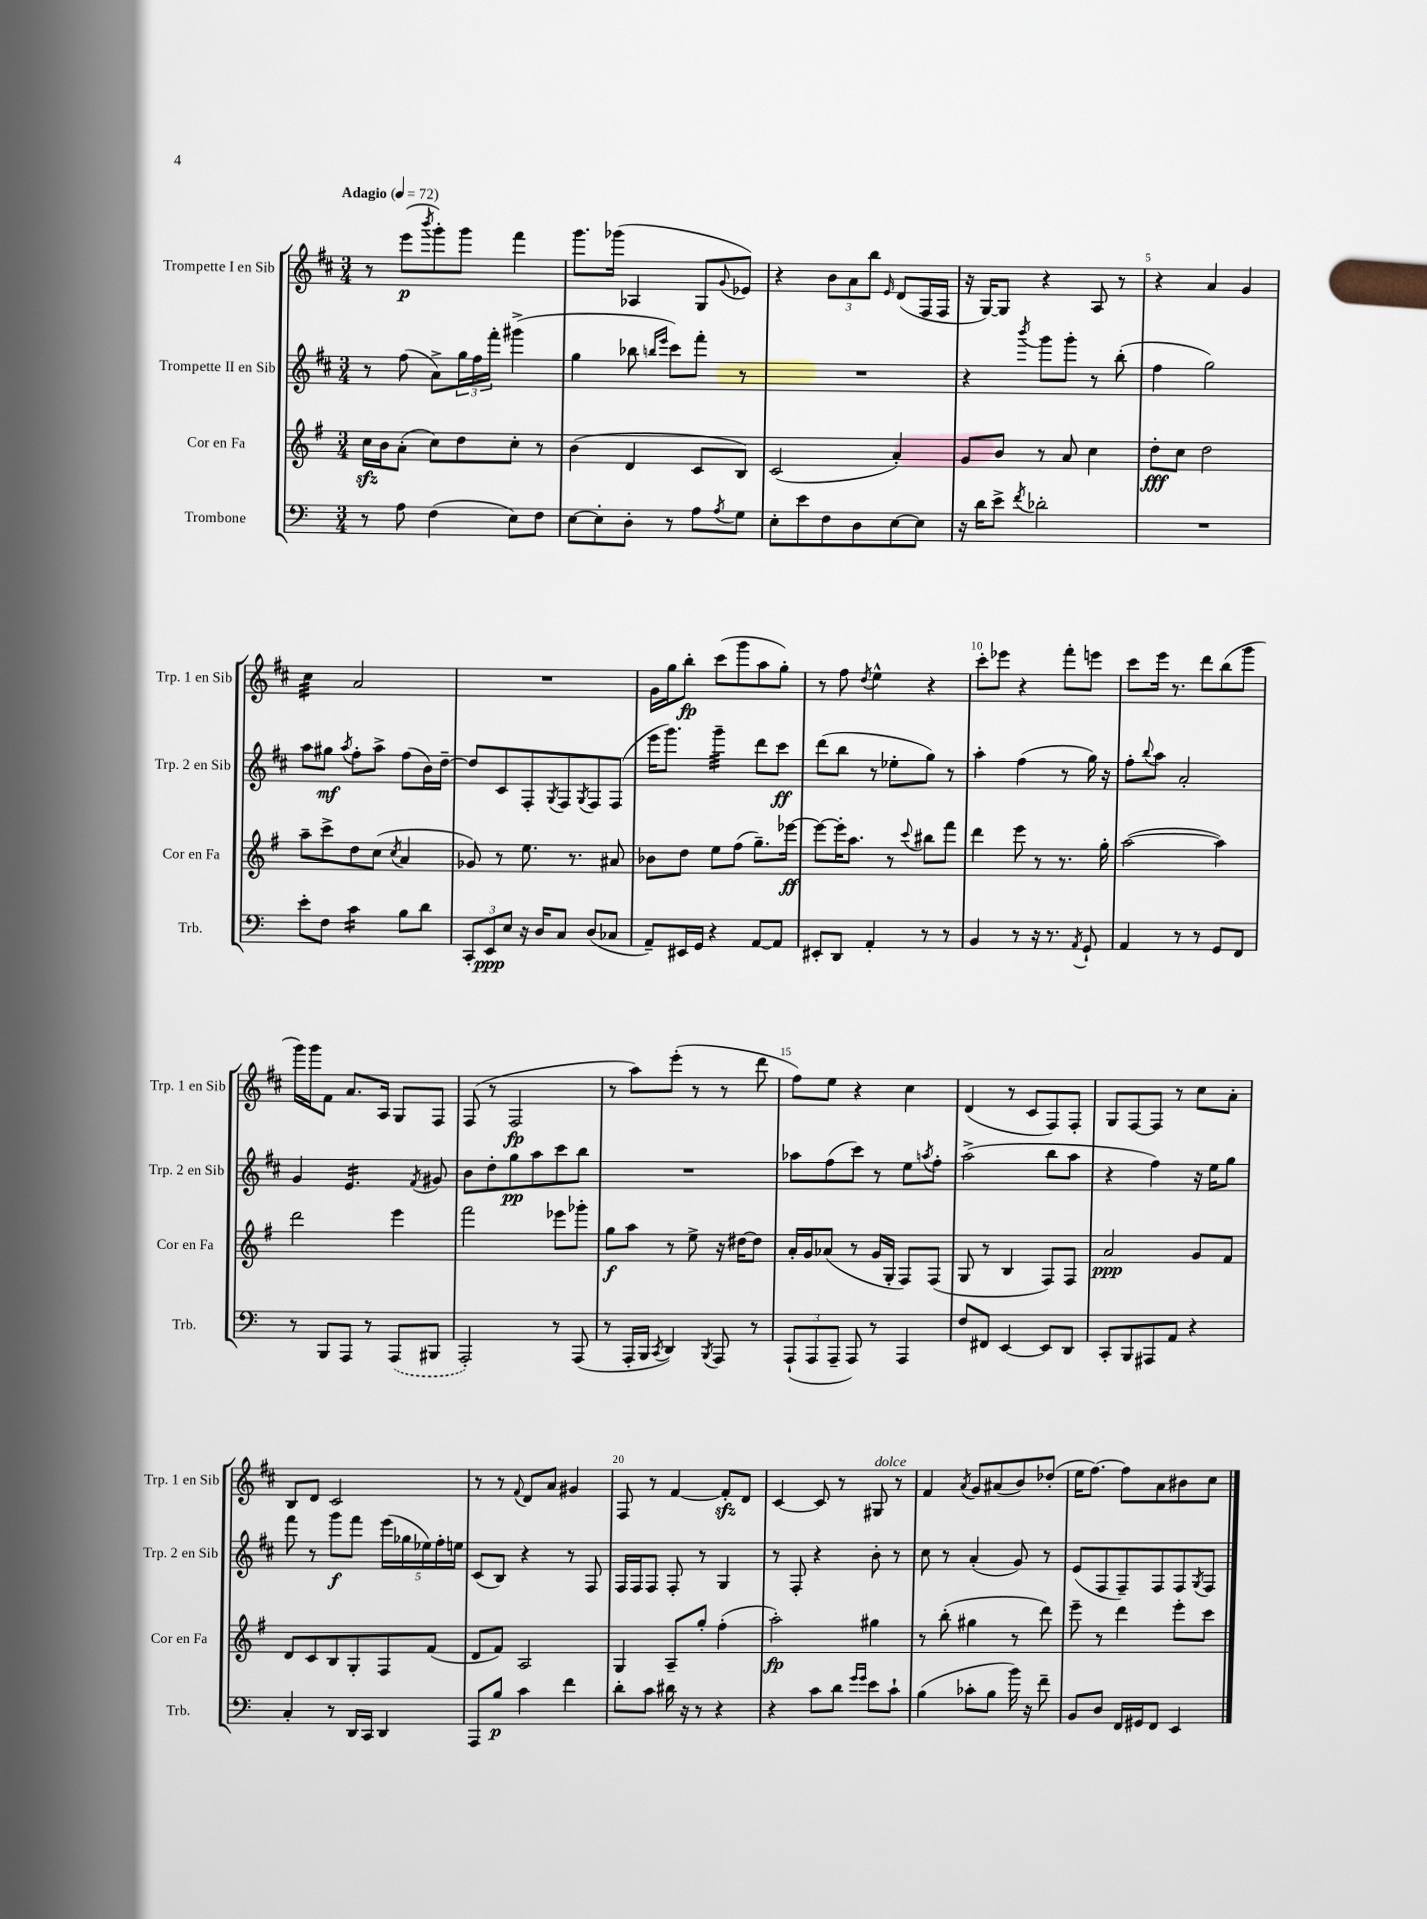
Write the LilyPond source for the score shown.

<<
\new StaffGroup <<
\new Staff = "s0" \with { instrumentName = "Trompette I en Sib" shortInstrumentName = "Trp. 1 en Sib" } {
    \clef treble \key d \major \numericTimeSignature \time 3/4 \tempo "Adagio" 4 = 72
    r8 e'''8\p( \acciaccatura { b'''8 } g'''8-.) g'''8 fis'''4 |
    g'''8. ges'''16( aes4 g8 \appoggiatura { g'8 } ees'8) |
    r4 \tuplet 3/2 { b'8 a'8 b''8 } \grace { e'16 } d'8( fis16 fis16 |
    r16 g16~) g8 r4 a8 r8 |
    r4 a'4 g'4 |
    cis''4:32 a'2 |
    R2. |
    g'16 g''16 b''8-.\fp cis'''8( g'''8 a''8 g''8-.) |
    r8 fis''8 \acciaccatura { d''8 } e''4-^ r4 |
    cis'''8-. ees'''8 r4 fis'''8-. e'''8 |
    cis'''8 e'''16 r8. d'''8 b''8( g'''8 |
    g'''16) g'''16 fis'8 a'8. a16 g8 fis8 |
    fis8( r8 fis2\fp |
    r8 a''8) e'''8-.( r8 r8 d'''8 |
    fis''8) e''8 r4 cis''4 |
    d'4( r8 cis'8 fis8) fis8-. |
    g8 fis8~ fis8 r8 cis''8 a'8-. |
    b8 d'8 cis'2 |
    r8 r8 \appoggiatura { fis'8 } d'8 a'8 gis'4 |
    fis8 r8 fis'4~ fis'8-.\sfz d'8 |
    cis'4~ cis'8 r8 gis8^\markup { \italic "dolce" } r8 |
    fis'4 \acciaccatura { a'8 } g'8 ais'8( b'8) des''8-.( |
    e''16 fis''8.~) fis''8 a'8 bis'8 cis''8 \bar "|." |
}
\new Staff = "s1" \with { instrumentName = "Trompette II en Sib" shortInstrumentName = "Trp. 2 en Sib" } {
    \clef treble \key d \major \numericTimeSignature \time 3/4
    r8 fis''8( a'8->) \tuplet 3/2 { g''16 fis''16 fis'''16-. } gis'''4->( |
    g''4 bes''8 \grace { b''16 e'''16 } cis'''8) fis'''8-. r8 |
    R2. |
    r4 \acciaccatura { b'''8 } g'''8 g'''8-. r8 b''8-.( |
    fis''4 g''2) |
    a''8 gis''8\mf \acciaccatura { a''8 } fis''8-. a''8-> fis''8( b'16) d''16~-- |
    d''8 cis'8 fis8-. \acciaccatura { g8 } fis8 \acciaccatura { g8 } fis8 fis8( |
    e'''16 g'''8.) g'''4:32-- d'''8 cis'''8\ff |
    d'''8( b''8 r8 ees''8-. g''8) r8 |
    a''4-. fis''4( r8 g''16) r16 |
    fis''8-. \appoggiatura { b''8 } a''8 a'2-. |
    g'4 e'4.:16 \acciaccatura { fis'8 } gis'8 |
    b'8 d''8-. g''8\pp a''8 cis'''8 b''8 |
    R2. |
    aes''8 fis''8( cis'''8) r8 e''8 \acciaccatura { a''8 } fis''8-. |
    a''2->( b''8 a''8 |
    r4 fis''4) r16 e''16 g''8 |
    fis'''8 r8 g'''8\f fis'''8 \tuplet 5/4 { e'''16( ges''16 ees''16) fis''16-. e''16 } |
    cis'8( b8) r4 r8 fis8 |
    fis16 fis16 fis8 fis8-. r8 g4 |
    r8 fis8-. r4 b'8-. r8 |
    cis''8 r8 a'4-.( g'8) r8 |
    e'8( fis8 fis8--) fis8 fis8 \acciaccatura { g8 } fis8 \bar "|." |
}
\new Staff = "s2" \with { instrumentName = "Cor en Fa" shortInstrumentName = "Cor en Fa" } {
    \clef treble \key g \major \numericTimeSignature \time 3/4
    c''16\sfz b'16 a'8-.( c''8) d''8 c''8-. r8 |
    b'4( d'4 c'8 b8) |
    c'2( a'4-.) |
    g'8 b'8 r8 a'8 c''4 |
    d''8-.\fff c''8 d''2 |
    a''8-- c'''8-> d''8 c''8( \acciaccatura { c''8 } a'4 |
    ges'8) r8 e''8. r8. ais'8 |
    bes'8 d''8 e''8 fis''8( g''8.--) ees'''16~\ff |
    ees'''8~ ees'''16-. a''8. r8 \appoggiatura { c'''8 } bis''8 fis'''8 |
    d'''4 e'''8 r8 r8. g''16-. |
    a''2~( a''4) |
    d'''2 e'''4 |
    fis'''2 ees'''8 ges'''8-. |
    g''8\f a''8 r8 e''8-> r16 dis''16~ dis''8 |
    a'16-. g'16 aes'8( r8 g'16 g16-. fis8) fis8( |
    g8 r8 b4 fis8) fis8 |
    a'2\ppp g'8 fis'8 |
    d'8 c'8 b8 g8-. fis8 fis'8( |
    d'8 fis'8) a2 |
    g4 a8-- g''8-. fis''4-.( |
    a''2-.\fp) gis''4 |
    r8 b''8-.( gis''4 r8 d'''8) |
    e'''8-- r8 d'''4 e'''8-. c'''8 \bar "|." |
}
\new Staff = "s3" \with { instrumentName = "Trombone" shortInstrumentName = "Trb." } {
    \clef bass \key c \major \numericTimeSignature \time 3/4
    r8 a8 f4( e8) f8 |
    e8~ e8-. d8-. r8 a8 \acciaccatura { a8 } g8 |
    e8-. e'8 f8 d8 e8~ e8 |
    r16 d'16 e'8-> \acciaccatura { f'8 } des'2-. |
    R2. |
    e'8-. f8 c'4:16 b8 d'8 |
    \tuplet 3/2 { c,8-. e,8\ppp e8 } r16 d16 c8 d8( ces8 |
    a,8--) eis,16 g,16 r4 a,8~ a,8 |
    eis,8-. d,8 a,4-. r8 r8 |
    b,4 r8 r16 r8. \acciaccatura { a,8 } g,8-! |
    a,4 r8 r8 g,8 f,8 |
    r8 b,,8 a,,8 r8 \once \slurDashed a,,8( bis,,8 |
    a,,2-.) r8 a,,8( |
    r8 a,,16-. b,,16 \acciaccatura { c,8 } d,4) \acciaccatura { b,,8 } a,,8 r8 |
    \tuplet 3/2 { a,,8-!( a,,8 a,,8-- } a,,8) r8 a,,4 |
    f8 fis,8 e,4~ e,8 d,8 |
    c,8-. b,,8 ais,,8 a,8 r4 |
    c4-. r8 d,16 c,16 d,4 |
    a,,8 b8\p c'4 f'4 |
    d'8-. c'8 dis'16 r16 r8 r4 |
    r4 c'8 d'8 \grace { g'16 g'16 } e'8 c'8-! |
    b4( ces'8-. b8 b'16) r16 f'8-- |
    b,8 d8 f,16 gis,16 f,8 e,4 \bar "|." |
}
>>
>>
\layout { \context { \Score \override BarNumber.break-visibility = ##(#f #t #t) barNumberVisibility = #(every-nth-bar-number-visible 5) } }
